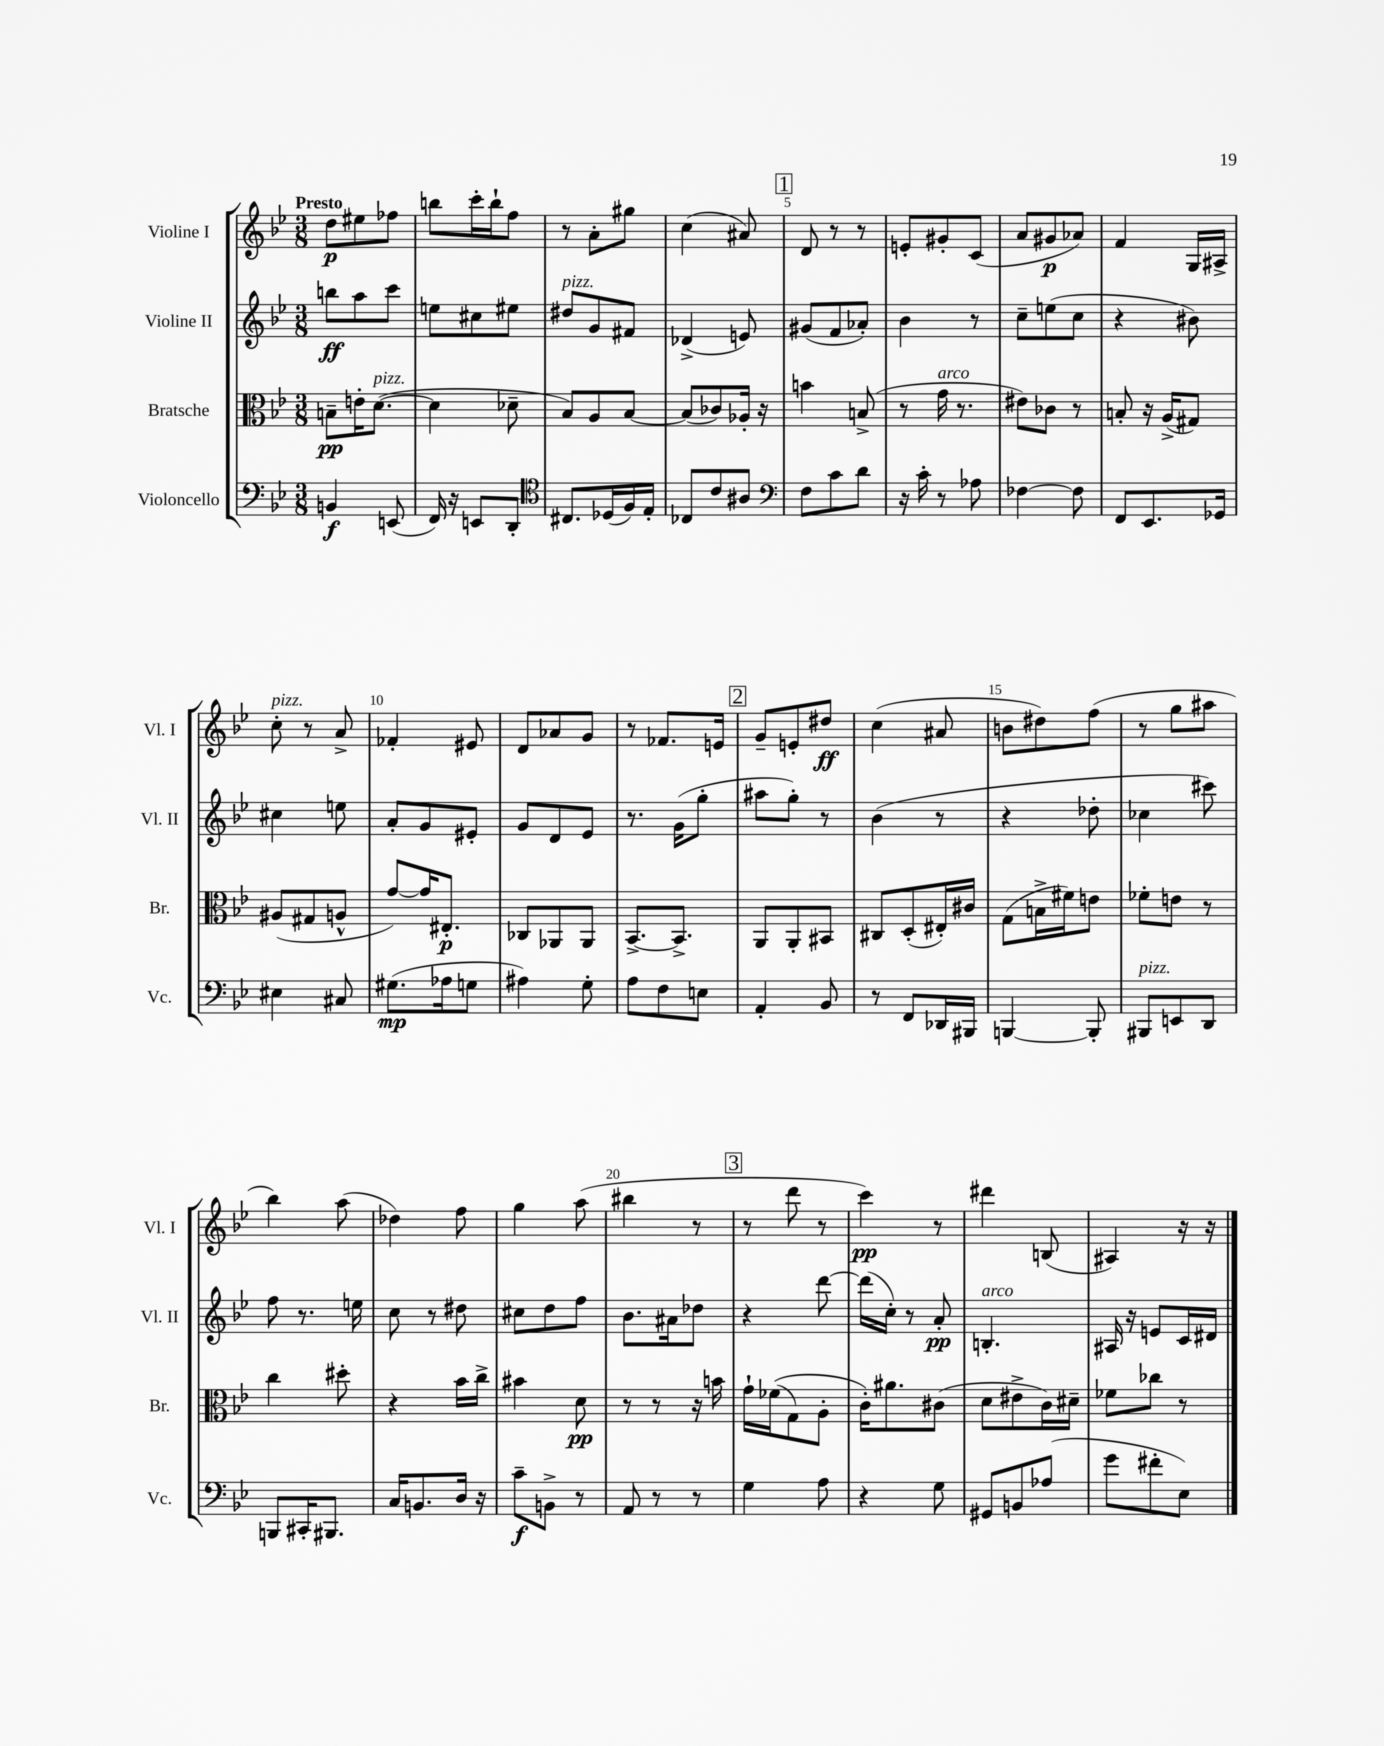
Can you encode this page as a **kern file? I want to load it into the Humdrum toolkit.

**kern	**dynam	**kern	**dynam	**kern	**dynam	**kern	**dynam
*part4	*part4	*part3	*part3	*part2	*part2	*part1	*part1
*staff4	*staff4	*staff3	*staff3	*staff2	*staff2	*staff1	*staff1
*I"Violoncello	*	*I"Bratsche	*	*I"Violine II	*	*I"Violine I	*
*I'Vc.	*	*I'Br.	*	*I'Vl. II	*	*I'Vl. I	*
*clefF4	*	*clefC3	*	*clefG2	*	*clefG2	*
*k[b-e-]	*	*k[b-e-]	*	*k[b-e-]	*	*k[b-e-]	*
*M3/8	*	*M3/8	*	*M3/8	*	*M3/8	*
=1	=1	=1	=1	=1	=1	=1	=1
!	!	!	!	!	!	!LO:TX:a:B:t=Presto	!
4BBn/	f	8Bn~\L	pp	8bbn\L	ff	8dd\L	p
.	.	16en'\K	.	8aa\	.	8ee#X\	.
!	!	!LO:TX:a:i:t=pizz.	!	!	!	!	!
.	.	([8.d\J	.	.	.	.	.
(8EEn/	.	.	.	8ccc\J	.	8ff-X\J	.
=2	=2	=2	=2	=2	=2	=2	=2
16FF/)	.	4d\]	.	8een\L	.	8bbn\L	.
16r	.	.	.	.	.	.	.
8EEn/L	.	.	.	8cc#X\	.	16ccc'\L	.
.	.	.	.	.	.	16bb`\J	.
8DD'/J	.	8d-X~\	.	8ee#X\J	.	8ff\J	.
=3	=3	=3	=3	=3	=3	=3	=3
*clefC4	*	*	*	*	*	*	*
!	!	!	!	!LO:TX:a:i:t=pizz.	!	!	!
8.C#X/L	.	8B-/L)	.	8dd#X/L	.	8r	.
.	.	8A/	.	8g/	.	8a'\L	.
(16D-X/L	.	.	.	.	.	.	.
16F/)	.	[8B-/J	.	8f#X/J	.	8gg#X\J	.
16E-'/JJ	.	.	.	.	.	.	.
=4	=4	=4	=4	=4	=4	=4	=4
8C-X/L	.	(8B-/L]	.	(4d-X^/	.	(4cc\	.
8c/	.	8c-X/)	.	.	.	.	.
8A#X/J	.	16A-X'/Jk	.	8en/)	.	8a#X/)	.
.	.	16r	.	.	.	.	.
!!LO:REH:place=s1:t=1
=5	=5	=5	=5	=5	=5	=5	=5
*clefF4	*	*	*	*	*	*	*
8F\L	.	4bn\	.	(8g#X/L	.	8d/	.
8c\	.	.	.	8f/	.	8r	.
8d\J	.	(8Bn^/	.	8a-X'/J)	.	8r	.
=6	=6	=6	=6	=6	=6	=6	=6
16r	.	8r	.	4b-\	.	8en'/L	.
16c'\	.	.	.	.	.	.	.
!	!	!LO:TX:a:i:t=arco	!	!	!	!	!
8r	.	16g\	.	.	.	8g#X'/	.
.	.	8.r	.	.	.	.	.
8A-X\	.	.	.	8r	.	(8c/J	.
=7	=7	=7	=7	=7	=7	=7	=7
[4F-X\	.	8e#X\L)	.	8cc~\L	.	8a/L	.
.	.	8c-X\J	.	(8een\	.	8g#X/	p
8F-\]	.	8r	.	8cc\J	.	8a-X/J)	.
=8	=8	=8	=8	=8	=8	=8	=8
8FF/L	.	8Bn'/	.	4r	.	4f/	.
8.EE-/	.	16r	.	.	.	.	.
.	.	(16A^/KL	.	.	.	.	.
.	.	8G#X/J)	.	8b#X\)	.	16G/LL	.
16GG-X/Jk	.	.	.	.	.	16A#X^/JJ	.
!!LO:LB:g=z
=9	=9	=9	=9	=9	=9	=9	=9
!	!	!	!	!	!	!LO:TX:a:i:t=pizz.	!
4E#X\	.	(8A#X/L	.	4cc#X\	.	8cc'\	.
.	.	8G#X/	.	.	.	8r	.
8C#X/	.	8An^^/J	.	8een\	.	8a^/	.
=10	=10	=10	=10	=10	=10	=10	=10
(8.G#X\L	mp	[8g/L)	.	8a'/L	.	4f-X'/	.
.	.	16g/K]	.	8g/	.	.	.
16A-X\k	.	8.E#X'/J	p	.	.	.	.
8Gn\J	.	.	.	8e#X'/J	.	8e#X/	.
=11	=11	=11	=11	=11	=11	=11	=11
4A#X\)	.	8C-X/L	.	8g/L	.	8d/L	.
.	.	8AA-X/	.	8d/	.	8a-X/	.
8G'\	.	8AA-/J	.	8e-/J	.	8g/J	.
=12	=12	=12	=12	=12	=12	=12	=12
8A\L	.	[8.BB-^/L	.	8.r	.	8r	.
8F\	.	.	.	.	.	8.f-X/L	.
.	.	8.BB-^/J]	.	(16g\KL	.	.	.
8En\J	.	.	.	8gg'\J	.	.	.
.	.	.	.	.	.	16en/Jk	.
!!LO:REH:place=s1:t=2
=13	=13	=13	=13	=13	=13	=13	=13
4AA'/	.	8AA/L	.	8aa#X\L	.	8g~/L	.
.	.	8AA'/	.	8gg'\J)	.	8en'/	.
8BB-/	.	8BB#X/J	.	8r	.	8dd#X/J	ff
=14	=14	=14	=14	=14	=14	=14	=14
8r	.	8C#X/L	.	(4b-\	.	(4cc\	.
8FF/L	.	(8D'/	.	.	.	.	.
16DD-X/L	.	16E#X'/L)	.	8r	.	8a#X/	.
16BBB#X/JJ	.	16c#X/JJ	.	.	.	.	.
=15	=15	=15	=15	=15	=15	=15	=15
[4BBBn/	.	(8G\L	.	4r	.	8bn\L	.
.	.	16Bn^\L	.	.	.	8dd#X\)	.
.	.	16f#X\J)	.	.	.	.	.
8BBB'/]	.	8en\J	.	8dd-X'\	.	(8ff\J	.
=16	=16	=16	=16	=16	=16	=16	=16
!LO:TX:a:i:t=pizz.	!	!	!	!	!	!	!
8BBB#X/L	.	8f-X'\L	.	4cc-X\	.	8r	.
8EEn/	.	8en\J	.	.	.	8gg\L	.
8DD/J	.	8r	.	8ccc#X\)	.	8aa#X\J	.
!!LO:LB:g=z
=17	=17	=17	=17	=17	=17	=17	=17
8BBBn/L	.	4cc\	.	8ff\	.	4bb-\)	.
16CC#X'/K	.	.	.	8.r	.	.	.
8.BBB#X/J	.	.	.	.	.	.	.
.	.	8dd#X'\	.	.	.	(8aa\	.
.	.	.	.	16een\	.	.	.
=18	=18	=18	=18	=18	=18	=18	=18
16C/KL	.	4r	.	8cc\	.	4dd-X\)	.
8.BBn/	.	.	.	.	.	.	.
.	.	.	.	8r	.	.	.
16D/Jk	.	16b-\LL	.	8dd#X\	.	8ff\	.
16r	.	16cc^\JJ	.	.	.	.	.
=19	=19	=19	=19	=19	=19	=19	=19
8c~\L	f	4b#X\	.	8cc#X\L	.	4gg\	.
8BBn^\J	.	.	.	8dd\	.	.	.
8r	.	8d\	pp	8ff\J	.	(8aa\	.
=20	=20	=20	=20	=20	=20	=20	=20
8AA/	.	8r	.	8.b-\L	.	4bb#X\	.
8r	.	8r	.	.	.	.	.
.	.	.	.	16a#X\k	.	.	.
8r	.	16r	.	8dd-X\J	.	8r	.
.	.	16bn\	.	.	.	.	.
!!LO:REH:place=s1:t=3
=21	=21	=21	=21	=21	=21	=21	=21
4G\	.	16g`\LL	.	4r	.	8r	.
.	.	((16f-X\J	.	.	.	.	.
.	.	8G\)	.	.	.	8ddd\	.
8A\	.	8A'\J	.	[8ddd\	.	8r	.
=22	=22	=22	=22	=22	=22	=22	=22
4r	.	16c'\KL)	.	(16ddd\LL]	.	4ccc\)	pp
.	.	8.a#X\	.	16cc'\JJ)	.	.	.
.	.	.	.	8r	.	.	.
8G\	.	(8c#X\J	.	8a'/	pp	8r	.
=23	=23	=23	=23	=23	=23	=23	=23
!	!	!	!	!LO:TX:a:i:t=arco	!	!	!
8GG#X/L	.	8d\L	.	4.Bn'/	.	4ddd#X\	.
8BBn/	.	8e#X^\	.	.	.	.	.
(8A-X/J	.	16c\L)	.	.	.	(8Bn/	.
.	.	16d#X~\JJ	.	.	.	.	.
=24	=24	=24	=24	=24	=24	=24	=24
8g\L	.	8f-X\L	.	16A#X/	.	4A#X/)	.
.	.	.	.	16r	.	.	.
8f#X'\	.	8cc-X\J	.	8en/L	.	.	.
8E-\J)	.	8r	.	16c/L	.	16r	.
.	.	.	.	16d#X/JJ	.	16r	.
==	==	==	==	==	==	==	==
*-	*-	*-	*-	*-	*-	*-	*-
